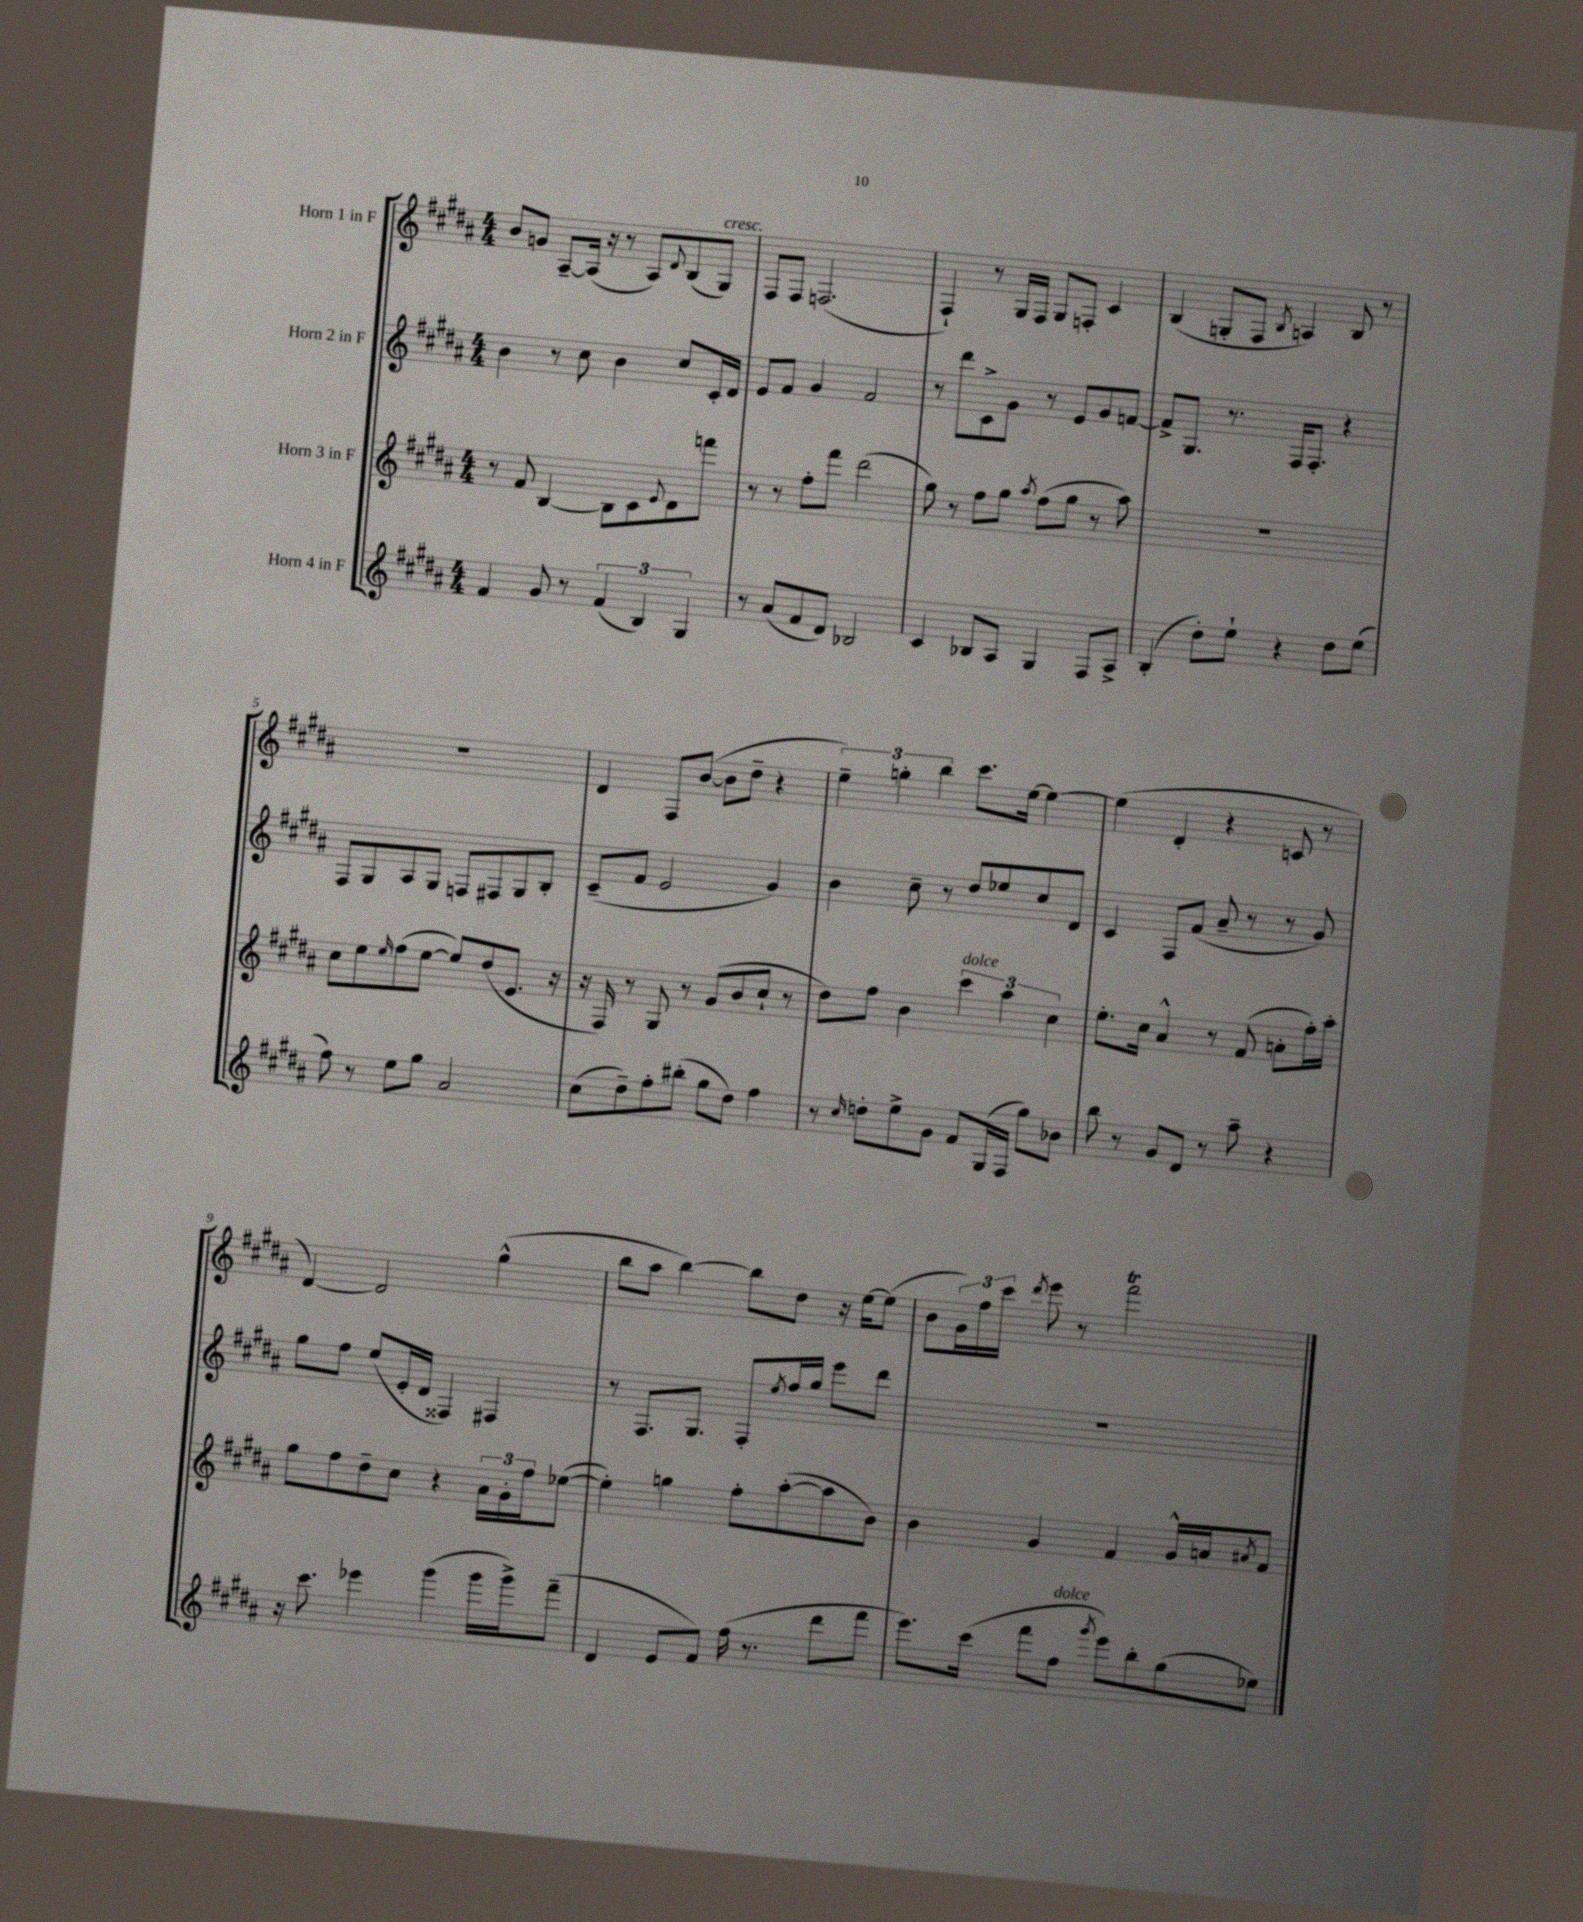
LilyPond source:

<<
\new StaffGroup <<
\new Staff = "s0" \with { instrumentName = "Horn 1 in F" } {
    \clef treble \key b \major \numericTimeSignature \time 4/4
    b'8 g'8 ais8~-- ais16( r16 r8 ais8) \appoggiatura { dis'8 } b8( gis8^\markup { \italic "cresc." }) |
    fis8 fis8 f2.( |
    fis4-!) r8 gis16 fis16 gis8 f8-. cis'4 |
    b4( g8-. fis8 \acciaccatura { b8 } a4) b8 r8 |
    R1 |
    dis'4 fis8 b'8~( b'8 dis''8-- r4 |
    \tuplet 3/2 { e''4--) g''4-. b''4 } cis'''8. e''16~ e''4~ |
    e''4( dis'4-. r4 c'8 r8 |
    dis'4~) dis'2 gis''4-^( |
    b''8 ais''8 b''4~) b''8 dis''8 r16 e''16~ e''8( |
    b'8 \tuplet 3/2 { gis'16) fis''16 cis'''16 } \acciaccatura { dis'''8 } e'''8 r8 fis'''2\trill \bar "|." |
}
\new Staff = "s1" \with { instrumentName = "Horn 2 in F" } {
    \clef treble \key b \major \numericTimeSignature \time 4/4
    b'4 r8 cis''8 b'4 cis''8 cis'16-. dis'16 |
    e'8 fis'8 gis'4 fis'2 |
    r8 dis'''8 cis'8-> gis'8 r8 e'8 gis'8 f'8~ |
    f'8-> gis8. r8. fis16 fis8.-. r4 |
    fis8 gis8 ais8 gis8 f8 fis8 gis8 b8-. |
    cis'8--( fis'8 e'2 gis'4) |
    b'4 cis''8-- r8 dis''8 ees''8 cis''8 dis'8 |
    cis'4 fis8 fis'8( ais'8-- r8 r8 gis'8) |
    gis''8 fis''8 e''8( e'16-. dis'16 fisis4) fis4 |
    r8 fis8. gis8. fis8-. \acciaccatura { e''8 } fis''16 gis''16 e'''8 dis'''8 |
    R1 \bar "|." |
}
\new Staff = "s2" \with { instrumentName = "Horn 3 in F" } {
    \clef treble \key b \major \numericTimeSignature \time 4/4
    r8 fis'8 b4~ b8 cis'8 \appoggiatura { e'8 } dis'8 f'''8 |
    r8 r8 fis''8-. fis'''8 dis'''2( |
    gis''8) r8 fis''8 gis''8 \acciaccatura { ais''8 } fis''8( gis''8 r8 ais''8) |
    R1 |
    cis''8 e''8 \grace { e''16 } fis''8( e''8~ e''8) dis''8( e'8. r16 |
    r16 fis16) r8 gis8 r8 gis'8( b'8 cis''8-! r8 |
    dis''8) fis''8 b'4 \tuplet 3/2 { cis'''4^\markup { \italic "dolce" } ais''4 cis''4 } |
    e''8.-. cis''16 ais'4-^ r8 fis'8( a'8-. fis''16-.) ais''16-. |
    gis''8 fis''8 dis''8-- cis''8 r4 \tuplet 3/2 { ais'16 gis'16-. fis''16 } ees''8~( |
    ees''4-.) g''4 fis''8-. ais''8~-.( ais''8 b'8) |
    b'4 gis'4 fis'4 gis'16-^ a'16 \acciaccatura { ais'8 } fis'8 \bar "|." |
}
\new Staff = "s3" \with { instrumentName = "Horn 4 in F" } {
    \clef treble \key b \major \numericTimeSignature \time 4/4
    fis'4 gis'8 r8 \tuplet 3/2 { fis'4( b4) gis4 } |
    r8 ais'8( fis'8 dis'8) bes2 |
    cis'4 bes8 ais8 gis4 fis8 ais8-> |
    b4-.( dis''8-.) e''8-! r4 dis''8 e''8( |
    fis''8) r8 e''8 gis''8 ais'2 |
    cis''8( dis''8--) fis''8-. bis''8-.( gis''8 dis''8) fis''4 |
    r8 \grace { cis''16 } d''8-. e''8-> gis'8 fis'8 gis16( fis16 gis''8) bes'8 |
    b''8 r8 gis'8 dis'8 r8 ais''8-- r4 |
    r16 cis'''8. ees'''4 gis'''4( gis'''16 gis'''16->) fis'''8--( |
    dis'4 e'8 fis'8) fis''16( r8. dis'''8 fis'''8 |
    e'''8.) cis'''16( fis'''8 fis''8^\markup { \italic "dolce" } \acciaccatura { gis'''8 } e'''8) b''8-. gis''8( ees''8) \bar "|." |
}
>>
>>
